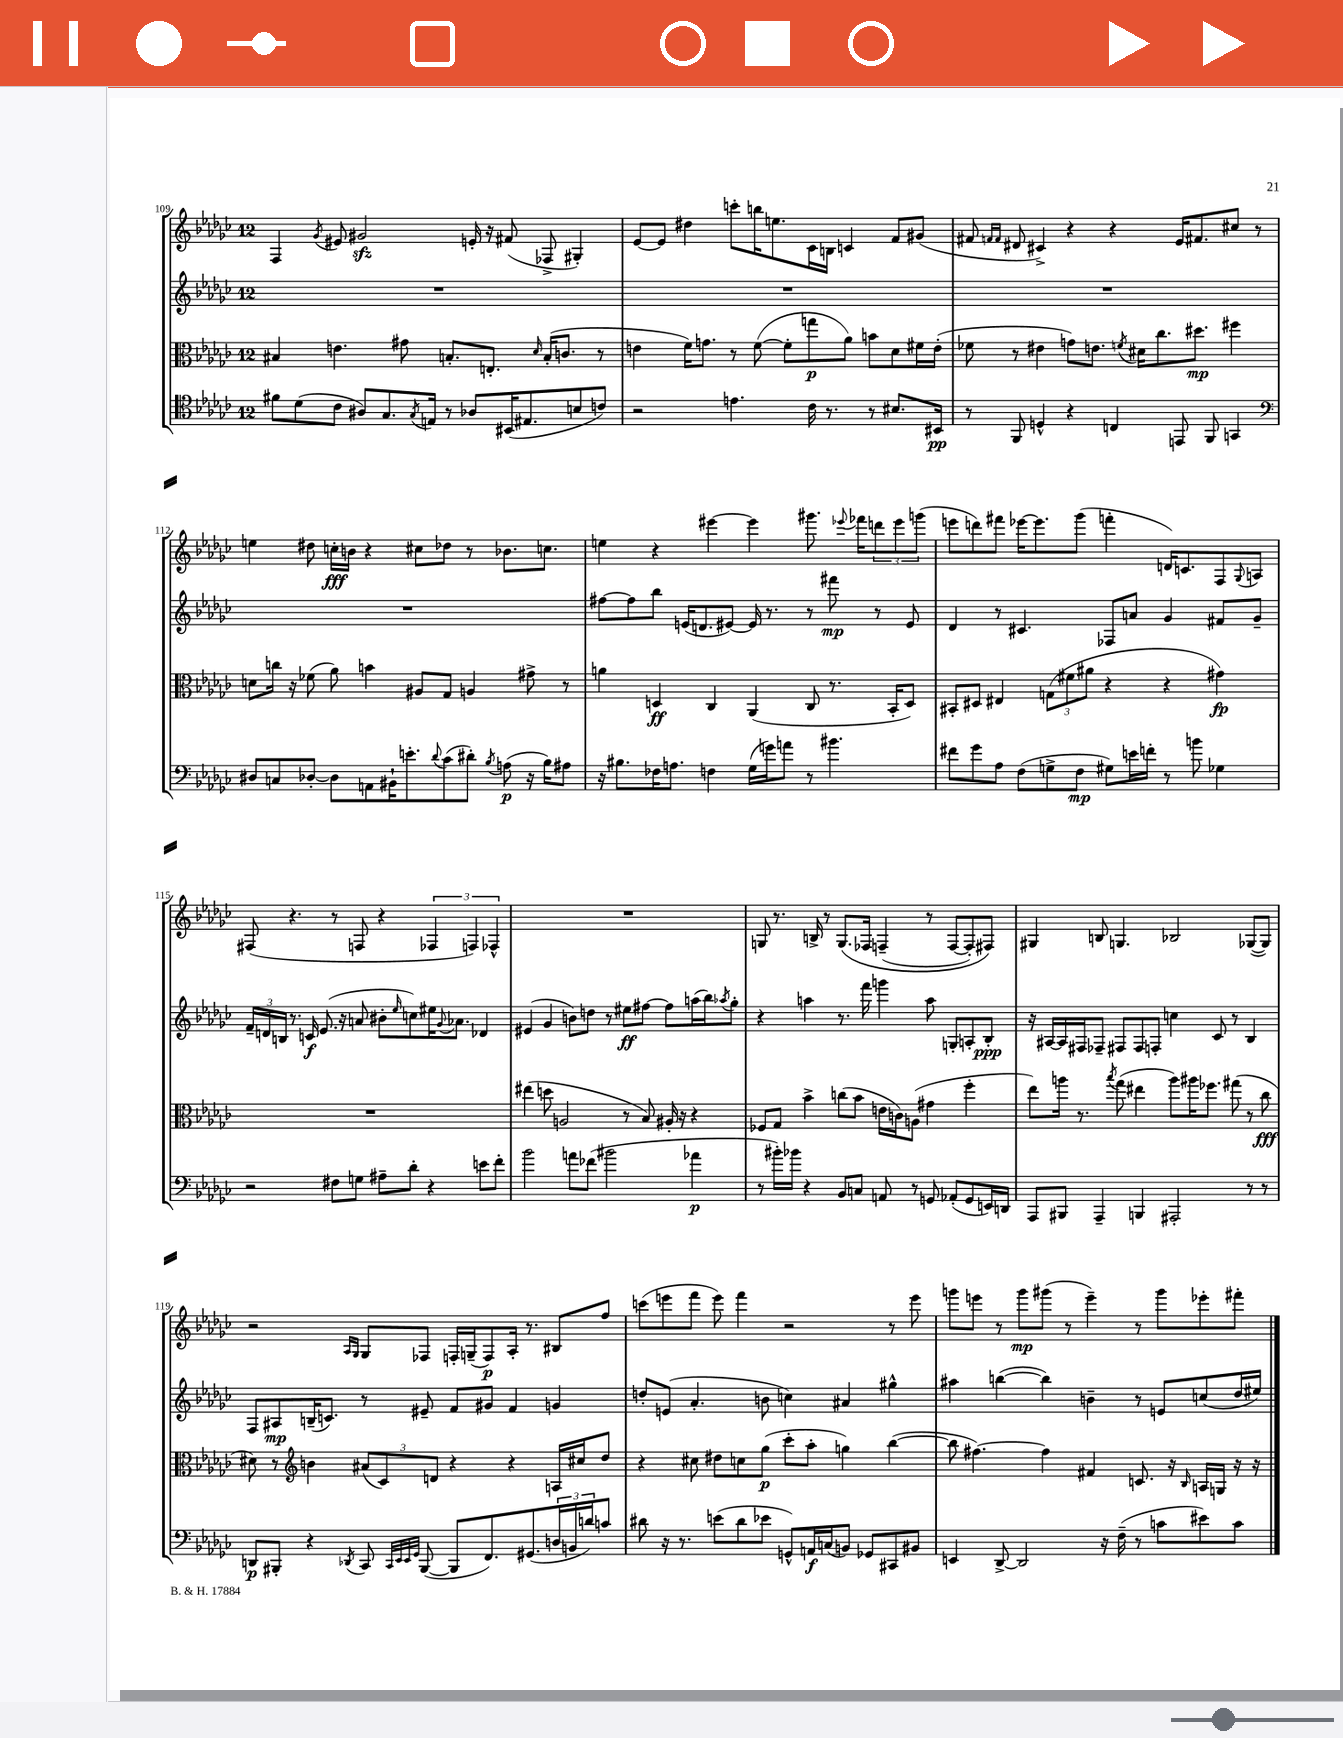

**kern	**kern	**kern	**kern
*staff4	*staff3	*staff2	*staff1
*clefC4	*clefC3	*clefG2	*clefG2
*k[b-e-a-d-g-c-]	*k[b-e-a-d-g-c-]	*k[b-e-a-d-g-c-]	*k[b-e-a-d-g-c-]
*M12/8	*M12/8	*M12/8	*M12/8
8f#	4B#	1.r	4F
(8d-	.	.	.
.	.	.	8qg-
8c-	4.e	.	8e#
8A#)	.	.	2g#
8.G-	.	.	.
.	8g#	.	.
8qG-	.	.	.
16E	.	.	.
8r	8.B'	.	.
8A-	.	.	16e'
.	8.E'	.	16r
(16BB#	.	.	(8f#
8.E#	.	.	.
.	16qqd-	.	.
.	(16B'	.	8F-^
.	8.c	.	.
8B	.	.	4G#')
8c)	8r	.	.
=	=	=	=
2r	4e	1.r	[8e-
.	.	.	8e-]
.	16f)	.	4dd#
.	8.g	.	.
4.e	8r	.	8ccc'
.	([8f	.	16bb
.	.	.	8.ee
.	8f']	.	.
16c-	8gg	.	16c-
8.r	.	.	16B
.	8a-)	.	4c
8r	8b	.	.
8.B#	8d-	.	8f
.	16f#	.	(8g#
16BB#	(16e'	.	.
=	=	=	=
8r	8f-	1.r	8f#
.	.	.	16qqf
.	.	.	16qqf
8FF	8r	.	8d#
4D^^	4e#	.	4c#^)
4r	8g)	.	4r
.	8.e	.	.
4C	.	.	4r
.	8qf	.	.
.	16d#	.	.
.	8.cc-	.	.
8EE	.	.	16e-
.	8.dd#	.	8.f#
8FF	.	.	.
4GG	4ff#	.	8cc#
.	.	.	8r
=	=	=	=
*clefF4	*	*	*
8D#	8d	1.r	4ee
8C	16cc	.	.
.	16r	.	.
[8D-'	(8f-	.	8dd#
8D-]	8a-)	.	16cc'
.	.	.	16b
8AA	4b	.	4r
16BB#`	.	.	.
8.e'	.	.	.
.	8A#	.	8cc#
8qqd-	.	.	.
(8c-	8G-	.	8dd-
8d#')	4A	.	8r
8qB-	.	.	.
(8A	.	.	8.b-
16r	8g#^	.	.
16B-)	.	.	8.cc
8A#	8r	.	.
=	=	=	=
16r	4a	[8ff#	4ee
8.B#	.	.	.
.	.	8ff#]	.
16F-	4D	8bb-	4r
8.A	.	.	.
.	.	(16e	.
.	.	8.d	.
4F	4C-	.	[4eee#
.	.	[8e#)	.
(16G-	(4AA-	16e#]	4eee#]
16g)	.	8.r	.
8a	.	.	.
8r	8C-	8r	8.ggg#
4.b#	8.r	8fff#	.
.	.	.	8qqeee-
.	.	.	16fff-
.	.	8r	12ddd
.	16BB-'	.	.
.	.	.	12eee-
.	8D)	8e#	.
.	.	.	(12ggg
=	=	=	=
8f#	8BB#'	4d-	8eee
8g-	8D#	.	8ddd)
8A-	4E#	8r	8fff#
(8F	.	4.c#	[16eee-
.	.	.	8.eee-]
8G^	(12G	.	.
.	12f#	.	.
8F	.	.	(8ggg-
.	12a#	.	.
8G#)	4r	8F-	4fff'
16e	.	8a	.
16f'	.	.	.
8r	4r	4g-	16d)
.	.	.	8.c
8b	.	.	.
4G-	4g#)	8f#	8F
.	.	.	8qqG-
.	.	8g-~	8A
=	=	=	=
2r	1.r	24f~	(8F#
.	.	24d	.
.	.	24B	.
.	.	8.r	4.r
.	.	16c	.
.	.	(8.e-	.
8F#	.	.	8r
.	.	16r	.
8G	.	8a	8F
8A#~	.	8b#'	4r
.	.	16qqee-	.
8d-'	.	8cc)	.
4r	.	16ee#	6F-
.	.	8qqg-	.
.	.	8.a-	.
.	.	.	6F)
8e	.	4d-	.
.	.	.	6F-^^
8f'	.	.	.
=	=	=	=
2b-	(4ee#	(4e#	1.r
.	8dd	4g-	.
.	2A	.	.
8a	.	8b)	.
(8f-	.	8dd	.
2b#	.	8r	.
.	8r	8ee#	.
.	8B-)	[8ff#	.
.	16A#'	8ff#]	.
.	16r	.	.
4a-	4r	(16aa	.
.	.	16bb-)	.
.	.	8qaa-	.
.	.	8gg-'	.
=	=	=	=
8r	8F-	4r	8G
16b#')	8G-	.	8.r
16b-	.	.	.
4r	4b-^	4aa	.
.	.	.	16B^
.	.	.	8r
8BB-	(8cc	8.r	&(8.G
8C	8b-	.	.
.	.	16fff	16F-
8AA	16e	4ggg	(4F~
.	16c)	.	.
8r	(8A	.	.
8GG	4g#	8aa	8r
(8AA-'	.	8G'	[8F
8GG	4ff'	8A'	8F'])
16EE)	.	8B-'	8F#&)
16DD	.	.	.
=	=	=	=
8AAA-	8ee-)	16r	4G#
.	.	[16A#	.
8BBB#	16aa	16A#]	.
.	8.r	16F#	.
4AAA-~	.	8F-~	8B
.	8qbb-	.	.
.	(8gg-	8F#	4.G
4BBB	4ee#	8F#	.
.	.	8F'	.
2AAA#'	8aa)	4cc	2B-
.	16aa#	.	.
.	8.ff-	.	.
.	.	8c-	.
.	(8gg#	8r	.
8r	8r	4B-	([8G-
8r	8cc-	.	8G-])
=	=	=	=
8DD	8d#)	8F	2r
8BBB#'	8r	8A#	.
*	*clefG2	*	*
4r	4b	(16B~	.
.	.	8.c)	.
.	.	.	16qqA-
8qDD-	.	.	16qqG-
8CC-	(12a#	8r	8G-
.	12c-)	.	.
32qqCC-	.	.	.
32qqEE-	.	.	.
32qqEE-	.	.	.
32qqGG-	.	.	.
([8BBB#	.	8e#~	8F-
.	12d	.	.
8BBB#]	4r	8f	16F'
.	.	.	(16G~
8.FF)	.	8g#	8F)
.	4r	4f	16A-'
(8.GG#	.	.	8.r
24D	16A	4g	8B#
24BB	.	.	.
.	16cc#	.	.
24d)	.	.	.
8c	8dd-	.	8ff
=	=	=	=
8d#	4r	8dd'	(8ccc
16r	.	(8e	8eee
8.r	.	.	.
.	8cc#	4.a-'	8fff
(8e	8dd#	.	8eee)
8d#	8cc	.	4fff
8e-	(8gg-	8b	.
8GG^^)	8ccc-'	4cc)	2r
16AA	8aa-'	.	.
(16C	.	.	.
8BB)	4gg)	4a#	.
8GG-	.	.	.
8CC#	([4bb-	4gg#^^	8r
8BB#	.	.	8eee
=	=	=	=
4EE	8bb-]	4aa#	8ggg
.	[4.ff#)	.	8eee
[8DD-^	.	([4bb	8r
2DD-]	.	.	8ggg
.	4ff#]	4bb])	(8ggg#
.	.	.	8r
.	4f#	4b~	4eee~)
16r	.	.	.
(16F~	.	.	.
8r	8.c	8r	8r
8c	.	8e	8ggg#
.	16r	.	.
.	16qqB-	.	.
8e#)	16A	(8cc	8eee-'
.	16G	.	.
8c	16r	16dd-	8fff#'
.	16r	16ee#)	.
==	==	==	==
*-	*-	*-	*-
